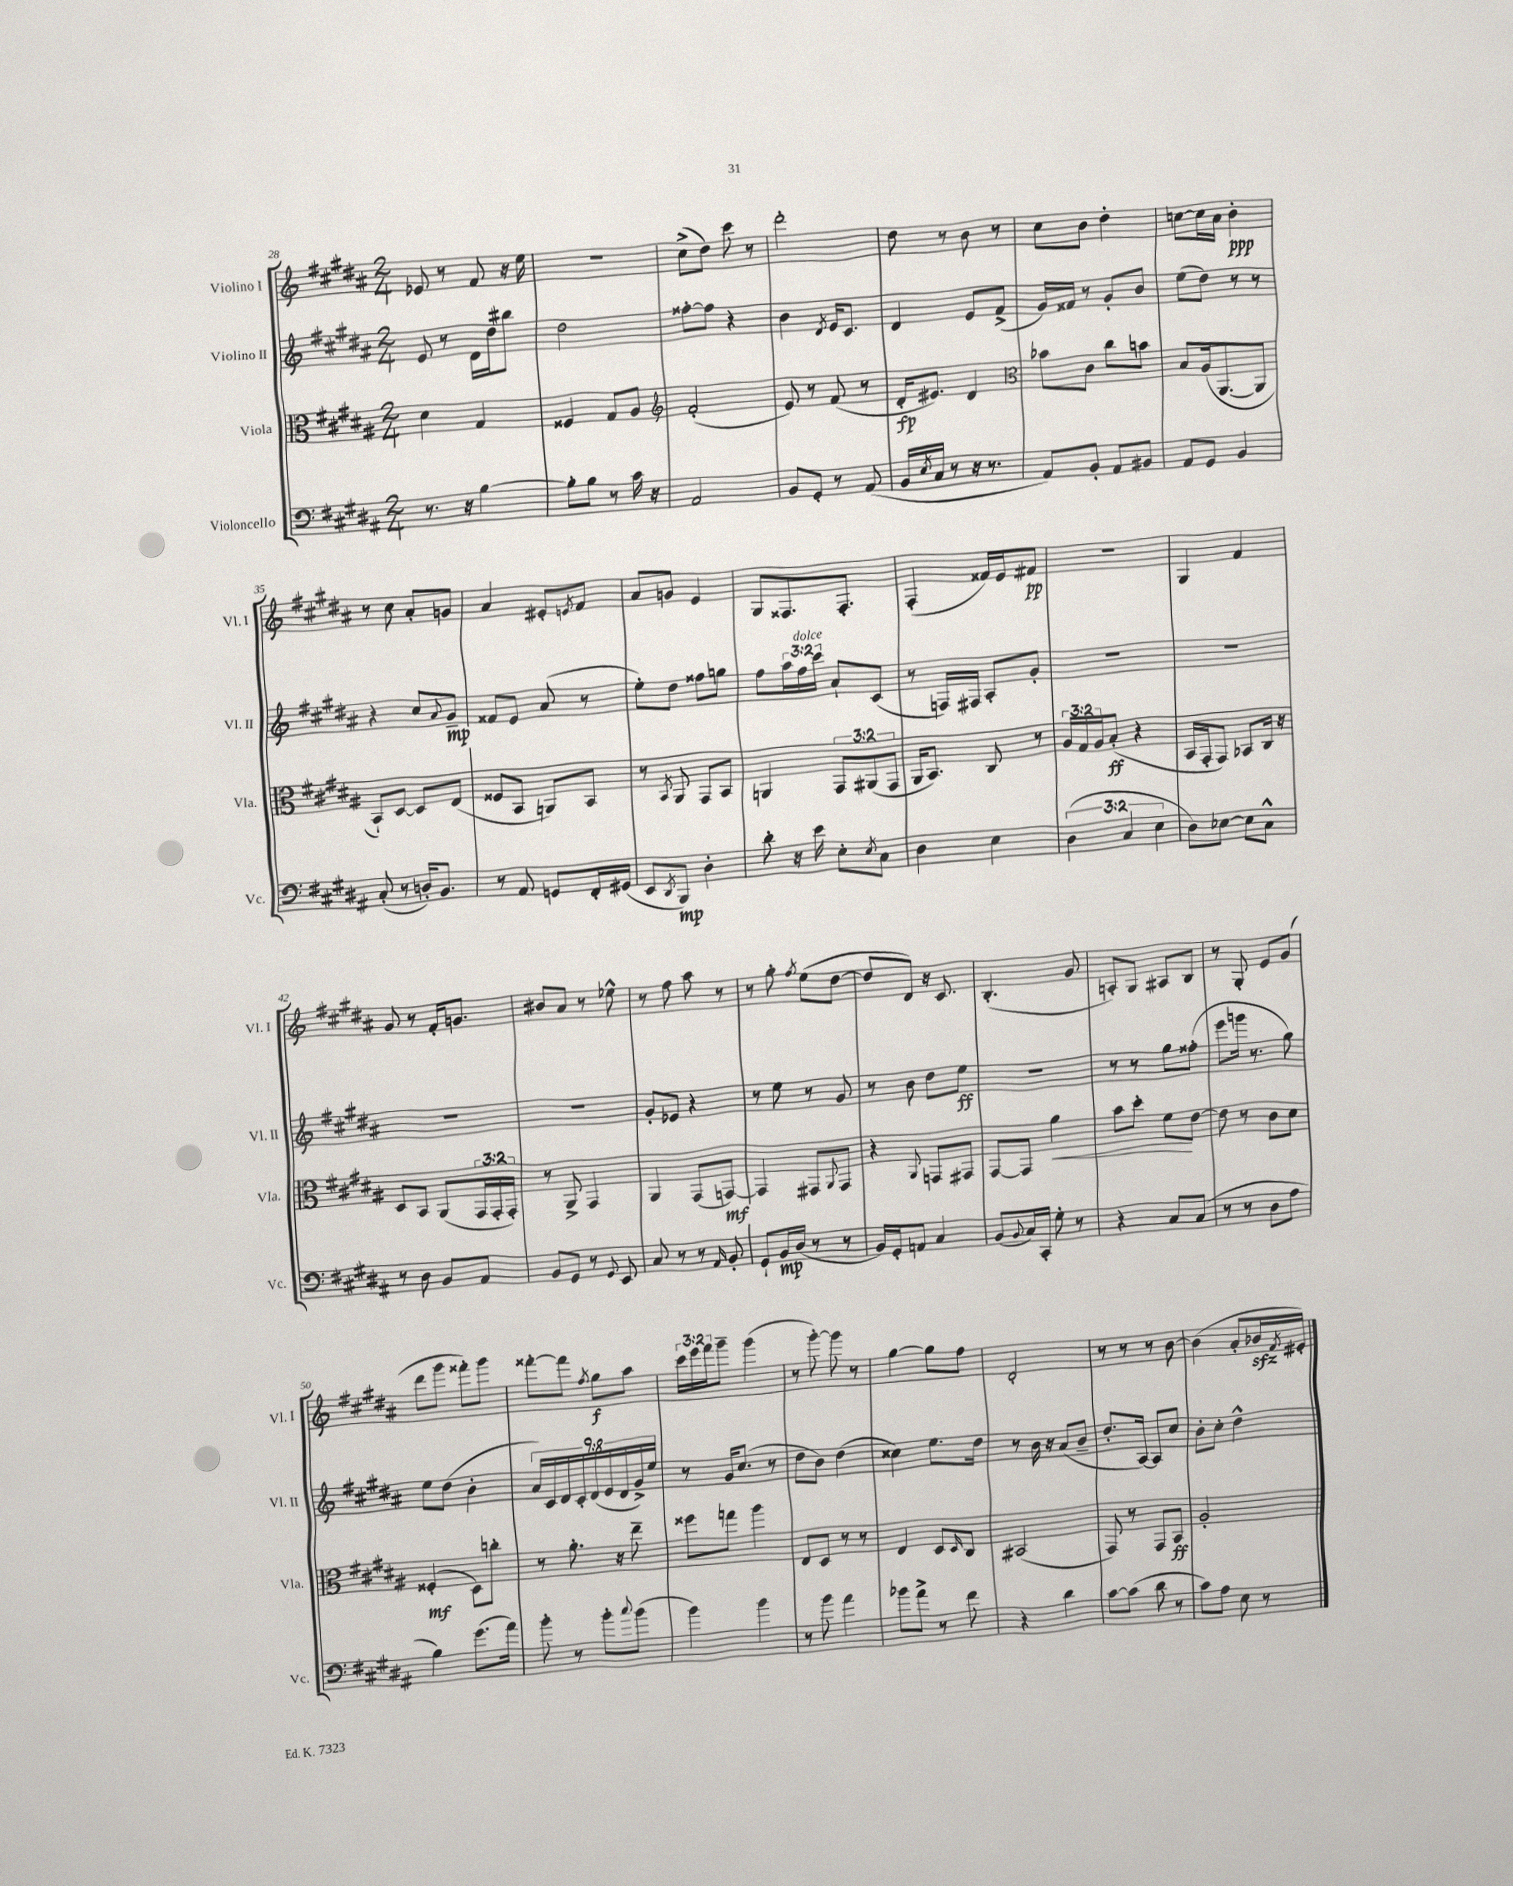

**kern	**dynam	**kern	**dynam	**kern	**dynam	**kern	**dynam
*part4	*part4	*part3	*part3	*part2	*part2	*part1	*part1
*staff4	*staff4	*staff3	*staff3	*staff2	*staff2	*staff1	*staff1
*I"Violoncello	*	*I"Viola	*	*I"Violino II	*	*I"Violino I	*
*I'Vc.	*	*I'Vla.	*	*I'Vl. II	*	*I'Vl. I	*
*clefF4	*	*clefC3	*	*clefG2	*	*clefG2	*
*k[f#c#g#d#a#]	*	*k[f#c#g#d#a#]	*	*k[f#c#g#d#a#]	*	*k[f#c#g#d#a#]	*
*M2/4	*	*M2/4	*	*M2/4	*	*M2/4	*
=28	=28	=28	=28	=28	=28	=28	=28
8.r	.	4d#\	.	8e/	.	8e-X/	.
.	.	.	.	8r	.	8r	.
16r	.	.	.	.	.	.	.
[4B\	.	4G#/	.	16d#\LL	.	8f#/	.
.	.	.	.	16dd#\J	.	.	.
.	.	.	.	8bb#X\J	.	16r	.
.	.	.	.	.	.	16ee\	.
=29	=29	=29	=29	=29	=29	=29	=29
8B'\L]	.	4F##X/	.	2dd#\	.	2r	.
8B\J	.	.	.	.	.	.	.
8r	.	8G#/L	.	.	.	.	.
16c#\	.	8A#/J	.	.	.	.	.
16r	.	.	.	.	.	.	.
=30	=30	=30	=30	=30	=30	=30	=30
*	*	*clefG2	*	*	*	*	*
2AA#/	.	(2f#'/	.	[8ff##X'\L	.	(8cc#^\L	.
.	.	.	.	8ff##\J]	.	8dd#\J)	.
.	.	.	.	4r	.	8ccc#\	.
.	.	.	.	.	.	8r	.
=31	=31	=31	=31	=31	=31	=31	=31
8BB/L	.	8e/)	.	4b\	.	2ddd#'\	.
8GG#'/J	.	8r	.	.	.	.	.
.	.	.	.	8qd#/	.	.	.
8r	.	(8f#/	.	16e/KL	.	.	.
.	.	.	.	8.c#/J	.	.	.
(8AA#/	.	8r	.	.	.	.	.
=32	=32	=32	=32	=32	=32	=32	=32
16BB/LL	.	16d#'/KL	fp	4d#/	.	8dd#\	.
8qE/	.	.	.	.	.	.	.
16C#/JJ	.	8.e#X/J)	.	.	.	.	.
8r	.	.	.	.	.	8r	.
16r	.	4d#/	.	8e/L	.	8b\	.
8.r	.	.	.	.	.	.	.
.	.	.	.	(8f#^/J	.	8r	.
=33	=33	=33	=33	=33	=33	=33	=33
*	*	*clefC3	*	*	*	*	*
8AA#/L)	.	8b-X\L	.	16g#/LL)	.	8cc#\L	.
.	.	.	.	16f##X/JJ	.	.	.
8BB'/J	.	8c#\J	.	8r	.	8b\J	.
8AA#/L	.	8cc#\L	.	8g#'/L	.	4dd#'\	.
8BB#X/J	.	8bn\J	.	8b/J	.	.	.
=34	=34	=34	=34	=34	=34	=34	=34
8AA#/L	.	8B/L	.	(8ee\L	.	[8ccn\L	.
8GG#/J	.	(16A#/k	.	8dd#\J)	.	16cc\L]	.
.	.	[8.AA#/	.	.	.	16a#\JJ	.
4BB/	.	.	.	8r	.	4b'\	ppp
.	.	8AA#/J]	.	8r	.	.	.
!!LO:LB:g=z
=35	=35	=35	=35	=35	=35	=35	=35
(8C#'/	.	8BB`/L)	.	4r	.	8r	.
8r	.	[8D#/J	.	.	.	8cc#\	.
16Dn'/KL)	.	8D#/L]	.	8cc#/L	.	8a#'/L	.
8.BB/J	.	.	.	.	.	.	.
.	.	.	.	8qqa#/	.	.	.
.	.	(8E/J	.	8g#~/J	mp	8gn/J	.
=36	=36	=36	=36	=36	=36	=36	=36
8r	.	8F##X/L	.	8f##X/L	.	4a#/	.
8AA#/	.	8BB/J	.	8e/J	.	.	.
8GGn/L	.	8AAn/L)	.	(8a#/	.	8e#X'/L	.
.	.	.	.	.	.	8qen/	.
16FF#'/L	.	8BB/J	.	8r	.	8f#/J	.
(16GG#X/JJ	.	.	.	.	.	.	.
=37	=37	=37	=37	=37	=37	=37	=37
8EE/L	.	8r	.	8ee'\L)	.	8a#/L	.
8qDD#/	.	8qBB/	.	.	.	.	.
8BBB/J)	mp	8AA#/	.	8dd#\J	.	8gn/J	.
4D#'\	.	8GG#/L	.	8ff##X\L	.	4e/	.
.	.	8BB/J	.	8ggn\J	.	.	.
=38	=38	=38	=38	=38	=38	=38	=38
8d#'\	.	4AAn/	.	8ff#\L	.	8G#/L	.
16r	.	.	.	24aa#\L	.	8.F##X/	.
!	!	!	!	!LO:TX:a:i:t=dolce	!	!	!
.	.	.	.	24ff#\	.	.	.
16e\	.	.	.	.	.	.	.
.	.	.	.	24ccc#\JJ	.	.	.
8E'\L	.	12GG#/L	.	8a#`/L	.	.	.
.	.	.	.	.	.	8.F##'/J	.
.	.	(12AA#X/	.	.	.	.	.
8qE/	.	.	.	.	.	.	.
8C#\J	.	.	.	(8c#/J	.	.	.
.	.	12GG#/J	.	.	.	.	.
=39	=39	=39	=39	=39	=39	=39	=39
4D#\	.	16AA#/KL	.	8r	.	(4F#'/	.
.	.	8.BB/J)	.	.	.	.	.
.	.	.	.	16Fn/LL)	.	.	.
.	.	.	.	16F#X/JJ	.	.	.
4E\	.	8C#/	.	8A#'/L	.	16f##X/LL)	.
.	.	.	.	.	.	16e/J	.
.	.	8r	.	8g#'/J	.	8f#X/J	pp
=40	=40	=40	=40	=40	=40	=40	=40
(6D#\	.	24A#/LL	.	2r	.	2r	.
.	.	24G#/	.	.	.	.	.
.	.	24A#/J	.	.	.	.	.
.	.	(8B'/J	ff	.	.	.	.
6C#/	.	.	.	.	.	.	.
.	.	4r	.	.	.	.	.
6E\	.	.	.	.	.	.	.
=41	=41	=41	=41	=41	=41	=41	=41
8D#\L)	.	16BB/LL	.	2r	.	4G#/	.
.	.	16GG#'/J	.	.	.	.	.
[8E-X\J	.	8GG#/J)	.	.	.	.	.
8E-\L]	.	8BB-X/L	.	.	.	4f#/	.
8C#^^\J	.	16C#/Jk	.	.	.	.	.
.	.	16r	.	.	.	.	.
!!LO:LB:g=z
=42	=42	=42	=42	=42	=42	=42	=42
8r	.	8D#/L	.	2r	.	8g#/	.
8D#\	.	8BB/J	.	.	.	8r	.
8BB/L	.	(8AA#/L	.	.	.	16f#'/KL	.
.	.	.	.	.	.	8.gn/J	.
8AA#/J	.	24GG#/L	.	.	.	.	.
.	.	24GG#'/	.	.	.	.	.
.	.	24GG#'/JJ)	.	.	.	.	.
=43	=43	=43	=43	=43	=43	=43	=43
8BB/L	.	8r	.	2r	.	8b#X/L	.
8GG#/J	.	8AA#^/	.	.	.	8a#/J	.
8r	.	4GG#/	.	.	.	8r	.
8qqGG#/	.	.	.	.	.	.	.
8EE/	.	.	.	.	.	8ee-X^^\	.
=44	=44	=44	=44	=44	=44	=44	=44
8C#/	.	4AA#/	.	8g#'/L	.	8r	.
8r	.	.	.	8e-X/J	.	8ff#\	.
8r	.	(8GG#/L	.	4r	.	8aa#\	.
16qqAA#/	.	.	.	.	.	.	.
8BB'/	.	[8GGn/J)	mf	.	.	8r	.
=45	=45	=45	=45	=45	=45	=45	=45
8GG#`/L	.	4GG/]	.	8r	.	8r	.
16BB/L	mp	.	.	8ee\	.	8gg#'\	.
(16D#/JJ	.	.	.	.	.	.	.
.	.	.	.	.	.	8qff#/	.
8r	.	8GG#X/L	.	8r	.	(8ee\L	.
.	.	8qqAA#/	.	.	.	.	.
8r	.	8GG#/J	.	8g#/	.	[8dd#\J	.
=46	=46	=46	=46	=46	=46	=46	=46
16BB/LL)	.	4r	.	8r	.	8dd#/L]	.
16GG#'/J	.	.	.	.	.	.	.
8AAn/J	.	.	.	8b\	.	8d#/J)	.
.	.	8qqAA#/	.	.	.	.	.
4C#/	.	8GGn/L	.	8dd#\L	.	16r	.
.	.	.	.	.	.	8.c#/	.
.	.	8GG#X/J	.	8ee\J	ff	.	.
=47	=47	=47	=47	=47	=47	=47	=47
(8BB/L	.	[8GG#/L	.	2r	.	(4.B'/	.
8qqBB/	.	.	.	.	.	.	.
16C#/L)	.	8GG#/J]	.	.	.	.	.
16CC#'/JJ	.	.	.	.	.	.	.
!	!	!	!LO:HP:b	!	!	!	!
8G#'\	.	4a#\	<	.	.	.	.
8r	.	.	.	.	.	8g#/	.
=48	=48	=48	=48	=48	=48	=48	=48
4r	.	8b\L	.	8r	.	8An'/L)	.
.	.	8dd#'\J	.	8r	.	8G#/J	.
8C#/L	.	8f#\L	.	8gg#\L	.	8A#X/L	.
(8C#/J	.	[8e\J	[	(8ff##X'\J	.	8B/J	.
=49	=49	=49	=49	=49	=49	=49	=49
8r	.	8e\]	.	8eee\L	.	8r	.
8r	.	8r	.	16gggn\Jk	.	8G#'/	.
.	.	.	.	8.r	.	.	.
8D#\L	.	8c#\L	.	.	.	8e/L	.
8A#\J	.	8d#\J	.	8gg#\)	.	(8g#/J	.
!!LO:LB:g=z
=50	=50	=50	=50	=50	=50	=50	=50
4B\)	.	(4F##X'/	mf	8ee\L	.	8ddd#\L	.
.	.	.	.	(8dd#\J	.	8ggg#\J	.
(8.g#\L	.	8D#\L)	.	4b'\	.	8fff##X'\L)	.
.	.	8ccn'\J	.	.	.	8ggg#\J	.
16a#\Jk)	.	.	.	.	.	.	.
=51	=51	=51	=51	=51	=51	=51	=51
8b'\	.	8r	.	18a#/LL)	.	[8fff##X'\L	.
.	.	.	.	18c#/	.	.	.
.	.	.	.	18d#/	.	.	.
8r	.	8.a#'\	.	.	.	8fff##\J]	.
.	.	.	.	18c#'/	.	.	.
.	.	.	.	(18d#/	.	.	.
.	.	.	.	.	.	8qff#/	.
8b'\L	.	.	.	.	.	8gg#\L	f
.	.	.	.	18e/	.	.	.
.	.	16r	.	.	.	.	.
.	.	.	.	18d#/	.	.	.
8qqcc#/	.	.	.	.	.	.	.
(8b\J	.	8ee~\	.	.	.	8aa#\J	.
.	.	.	.	18g#^/)	.	.	.
.	.	.	.	18ee/JJ	.	.	.
=52	=52	=52	=52	=52	=52	=52	=52
4b\)	.	8ff##X\L	.	8r	.	24ccc#\LL	.
.	.	.	.	.	.	24eee\	.
.	.	.	.	.	.	24fff#\J	.
.	.	8ggn\J	.	16g#/KL	.	8ggg#~\J	.
.	.	.	.	(8.cc#/J	.	.	.
4b\	.	4aa#\	.	.	.	(4ggg#\	.
.	.	.	.	8r	.	.	.
=53	=53	=53	=53	=53	=53	=53	=53
8r	.	8E/L	.	8dd#\L	.	8r	.
8b\	.	8D#/J	.	8b\J)	.	[8ggg#'\)	.
4a#\	.	8r	.	(4dd#\	.	8ggg#\]	.
.	.	8r	.	.	.	8r	.
=54	=54	=54	=54	=54	=54	=54	=54
8b-X\L	.	4E/	.	4cc##X\)	.	[4gg#\	.
8a#^\J	.	.	.	.	.	.	.
8r	.	8D#/L	.	8.ee\L	.	8gg#\L]	.
.	.	16qqD#/	.	.	.	.	.
8f#\	.	8C#/J	.	.	.	8ff#\J	.
.	.	.	.	16dd#\Jk	.	.	.
=55	=55	=55	=55	=55	=55	=55	=55
4r	.	(2BB#X/	.	8r	.	2d#'/	.
.	.	.	.	16b\	.	.	.
.	.	.	.	16r	.	.	.
4d#\	.	.	.	(8a#/L	.	.	.
.	.	.	.	8b~/J	.	.	.
=56	=56	=56	=56	=56	=56	=56	=56
[8c#\L	.	8GG#/)	.	8.dd#'/L	.	8r	.
(8c#\J]	.	8r	.	.	.	8r	.
.	.	.	.	[16A#/Jk)	.	.	.
8d#\	.	8GG#/L	.	8A#/L]	.	8r	.
8r	.	8BB/J	ff	8cc#/J	.	[8b\	.
=57	=57	=57	=57	=57	=57	=57	=57
8c#\L)	.	2A#'/	.	8b'\L	.	(4b\]	.
8A#\J	.	.	.	8cc#'\J	.	.	.
8E\	.	.	.	4dd#^^\	.	8a#'/L	.
8r	.	.	.	.	.	16b-Xzz/L	.
.	.	.	.	.	.	8qf#/	.
.	.	.	.	.	.	16e#X'/JJ)	.
==	==	==	==	==	==	==	==
*-	*-	*-	*-	*-	*-	*-	*-
